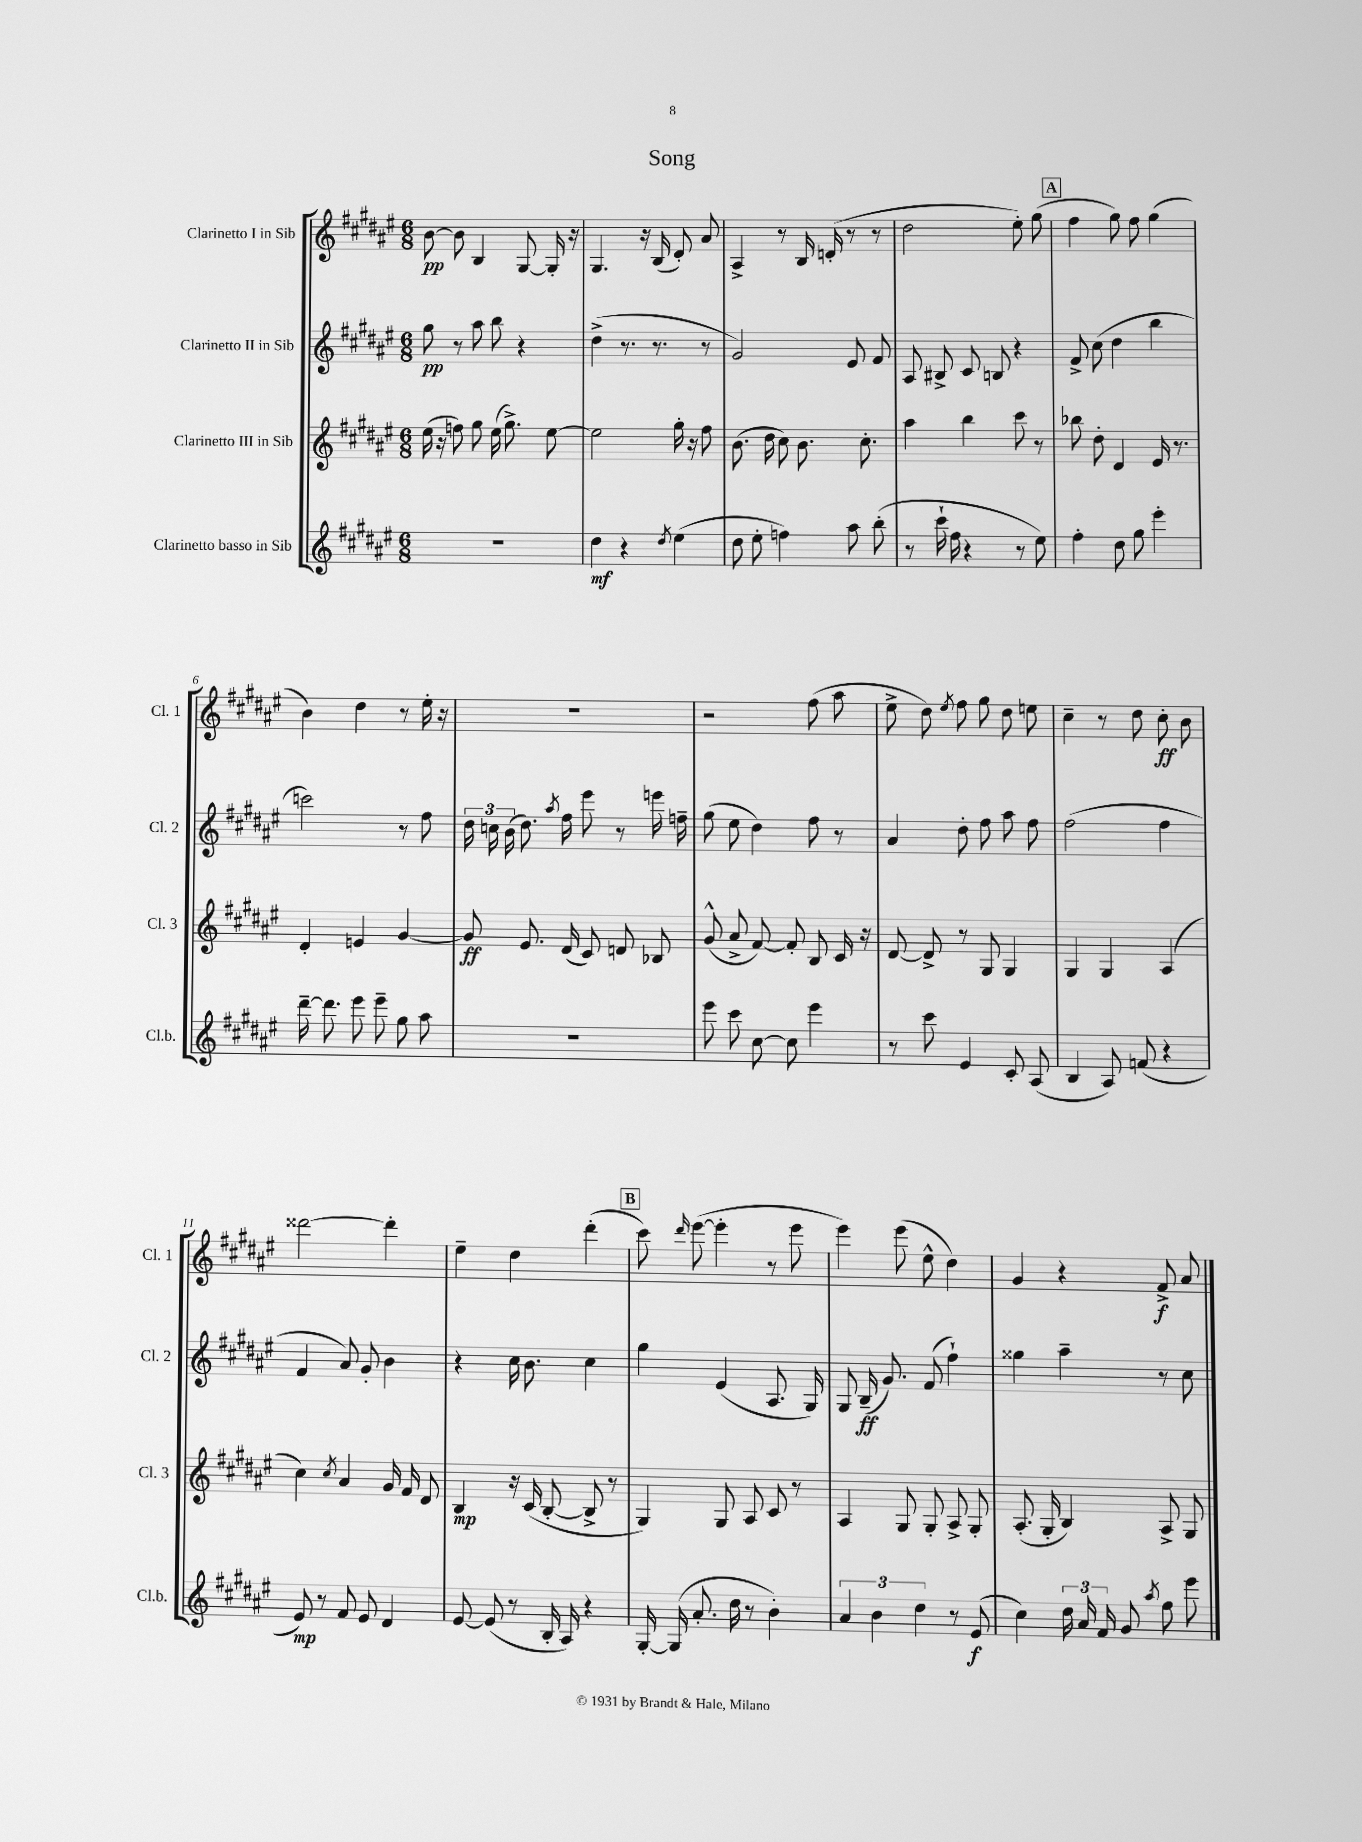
\header { title = "Song" }
<<
\new StaffGroup <<
\new Staff = "s0" \with { instrumentName = "Clarinetto I in Sib" shortInstrumentName = "Cl. 1" } {
    \clef treble \key fis \major \numericTimeSignature \time 6/8
    \autoBeamOff b'8~\pp b'8 b4 gis8~ gis16-. r16 |
    gis4. r16 b16( dis'8-.) ais'8 |
    ais4-> r8 b16 d'16-.( r8 r8 |
    dis''2 eis''8-.) gis''8( |
    \mark \markup { \box "A" } fis''4 gis''8) fis''8 gis''4( |
    b'4) dis''4 r8 eis''16-. r16 |
    R2. |
    r2 fis''8( ais''8 |
    eis''8-> dis''8) \acciaccatura { eis''8 } fis''8 gis''8 dis''8 e''8 |
    cis''4-- r8 dis''8 cis''8-.\ff b'8 |
    disis'''2~ disis'''4-. |
    eis''4-- dis''4 dis'''4-.( |
    \mark \markup { \box "B" } cis'''8) \grace { dis'''16 } eis'''8~( eis'''4-. r8 eis'''8 |
    eis'''4) eis'''8( eis''8-^ dis''4) |
    gis'4 r4 fis'8->\f ais'8 \bar "|." |
}
\new Staff = "s1" \with { instrumentName = "Clarinetto II in Sib" shortInstrumentName = "Cl. 2" } {
    \clef treble \key fis \major \numericTimeSignature \time 6/8
    \autoBeamOff gis''8\pp r8 ais''8 b''8 r4 |
    dis''4->( r8. r8. r8 |
    gis'2) eis'8 fis'8 |
    ais8 bis8-> cis'8 b8 r4 |
    \mark \markup { \box "A" } fis'8-> cis''8( dis''4 b''4 |
    c'''2) r8 fis''8 |
    \tuplet 3/2 { dis''16 c''16 b'16( } dis''8.) \acciaccatura { ais''8 } fis''16 eis'''8 r8 e'''16 f''16-- |
    gis''8( eis''8 dis''4) fis''8 r8 |
    ais'4 dis''8-. fis''8 ais''8 fis''8 |
    fis''2( fis''4 |
    fis'4 ais'8) gis'8-. b'4 |
    r4 cis''16 b'8. cis''4 |
    \mark \markup { \box "B" } gis''4 eis'4( ais8. gis16) |
    gis8 b16--\ff( gis'8.) fis'8( fis''4-!) |
    gisis''4 ais''4-- r8 cis''8 \bar "|." |
}
\new Staff = "s2" \with { instrumentName = "Clarinetto III in Sib" shortInstrumentName = "Cl. 3" } {
    \clef treble \key fis \major \numericTimeSignature \time 6/8
    \autoBeamOff eis''16( r16 f''8) gis''8 eis''16( gis''8.->) eis''8~ |
    eis''2 gis''16-. r16 fis''8 |
    b'8.( dis''16 cis''8) b'8. cis''8.-. |
    ais''4 b''4 cis'''8 r8 |
    \mark \markup { \box "A" } bes''8 dis''8-. dis'4 eis'16 r8. |
    dis'4-. e'4 gis'4~ |
    gis'8\ff eis'8. dis'16( cis'8) d'8 bes8 |
    gis'8-^( ais'8-> fis'8~) fis'8-. b8 cis'16 r16 |
    dis'8~ dis'8-> r8 gis8 gis4 |
    gis4 gis4 ais4( |
    cis''4) \acciaccatura { cis''8 } ais'4 gis'16 fis'16 dis'8 |
    b4\mp r16 cis'16( b8~-. b8-> r8 |
    \mark \markup { \box "B" } gis4) gis8 ais8 cis'8 r8 |
    ais4 gis8 gis8-. ais8-> gis8-. |
    ais8.-.( gis16-. b4) ais8-> gis8 \bar "|." |
}
\new Staff = "s3" \with { instrumentName = "Clarinetto basso in Sib" shortInstrumentName = "Cl.b." } {
    \clef treble \key fis \major \numericTimeSignature \time 6/8
    \autoBeamOff R2. |
    dis''4\mf r4 \acciaccatura { dis''8 } eis''4( |
    dis''8 eis''8-. f''4) ais''8 b''8-.( |
    r8 cis'''16-! fis''16 r4 r8 eis''8) |
    \mark \markup { \box "A" } fis''4-. dis''8 gis''8 eis'''4-. |
    dis'''16~-- dis'''8. eis'''8 eis'''8-- gis''8 ais''8 |
    R2. |
    eis'''8 cis'''8 cis''8~ cis''8 eis'''4 |
    r8 cis'''8 eis'4 cis'8-. ais8( |
    b4 ais8) f'8( r4 |
    eis'8\mp) r8 fis'8 eis'8 dis'4 |
    eis'8~ eis'8( r8 b16-. ais16) r4 |
    \mark \markup { \box "B" } gis16~-. gis16( ais'8.-. dis''16 r8 b'4-.) |
    \tuplet 3/2 { ais'4 b'4 dis''4 } r8 eis'8\f( |
    cis''4) \tuplet 3/2 { dis''16 ais'16 fis'16 } gis'8 \acciaccatura { ais''8 } fis''8 eis'''8 \bar "|." |
}
>>
>>
